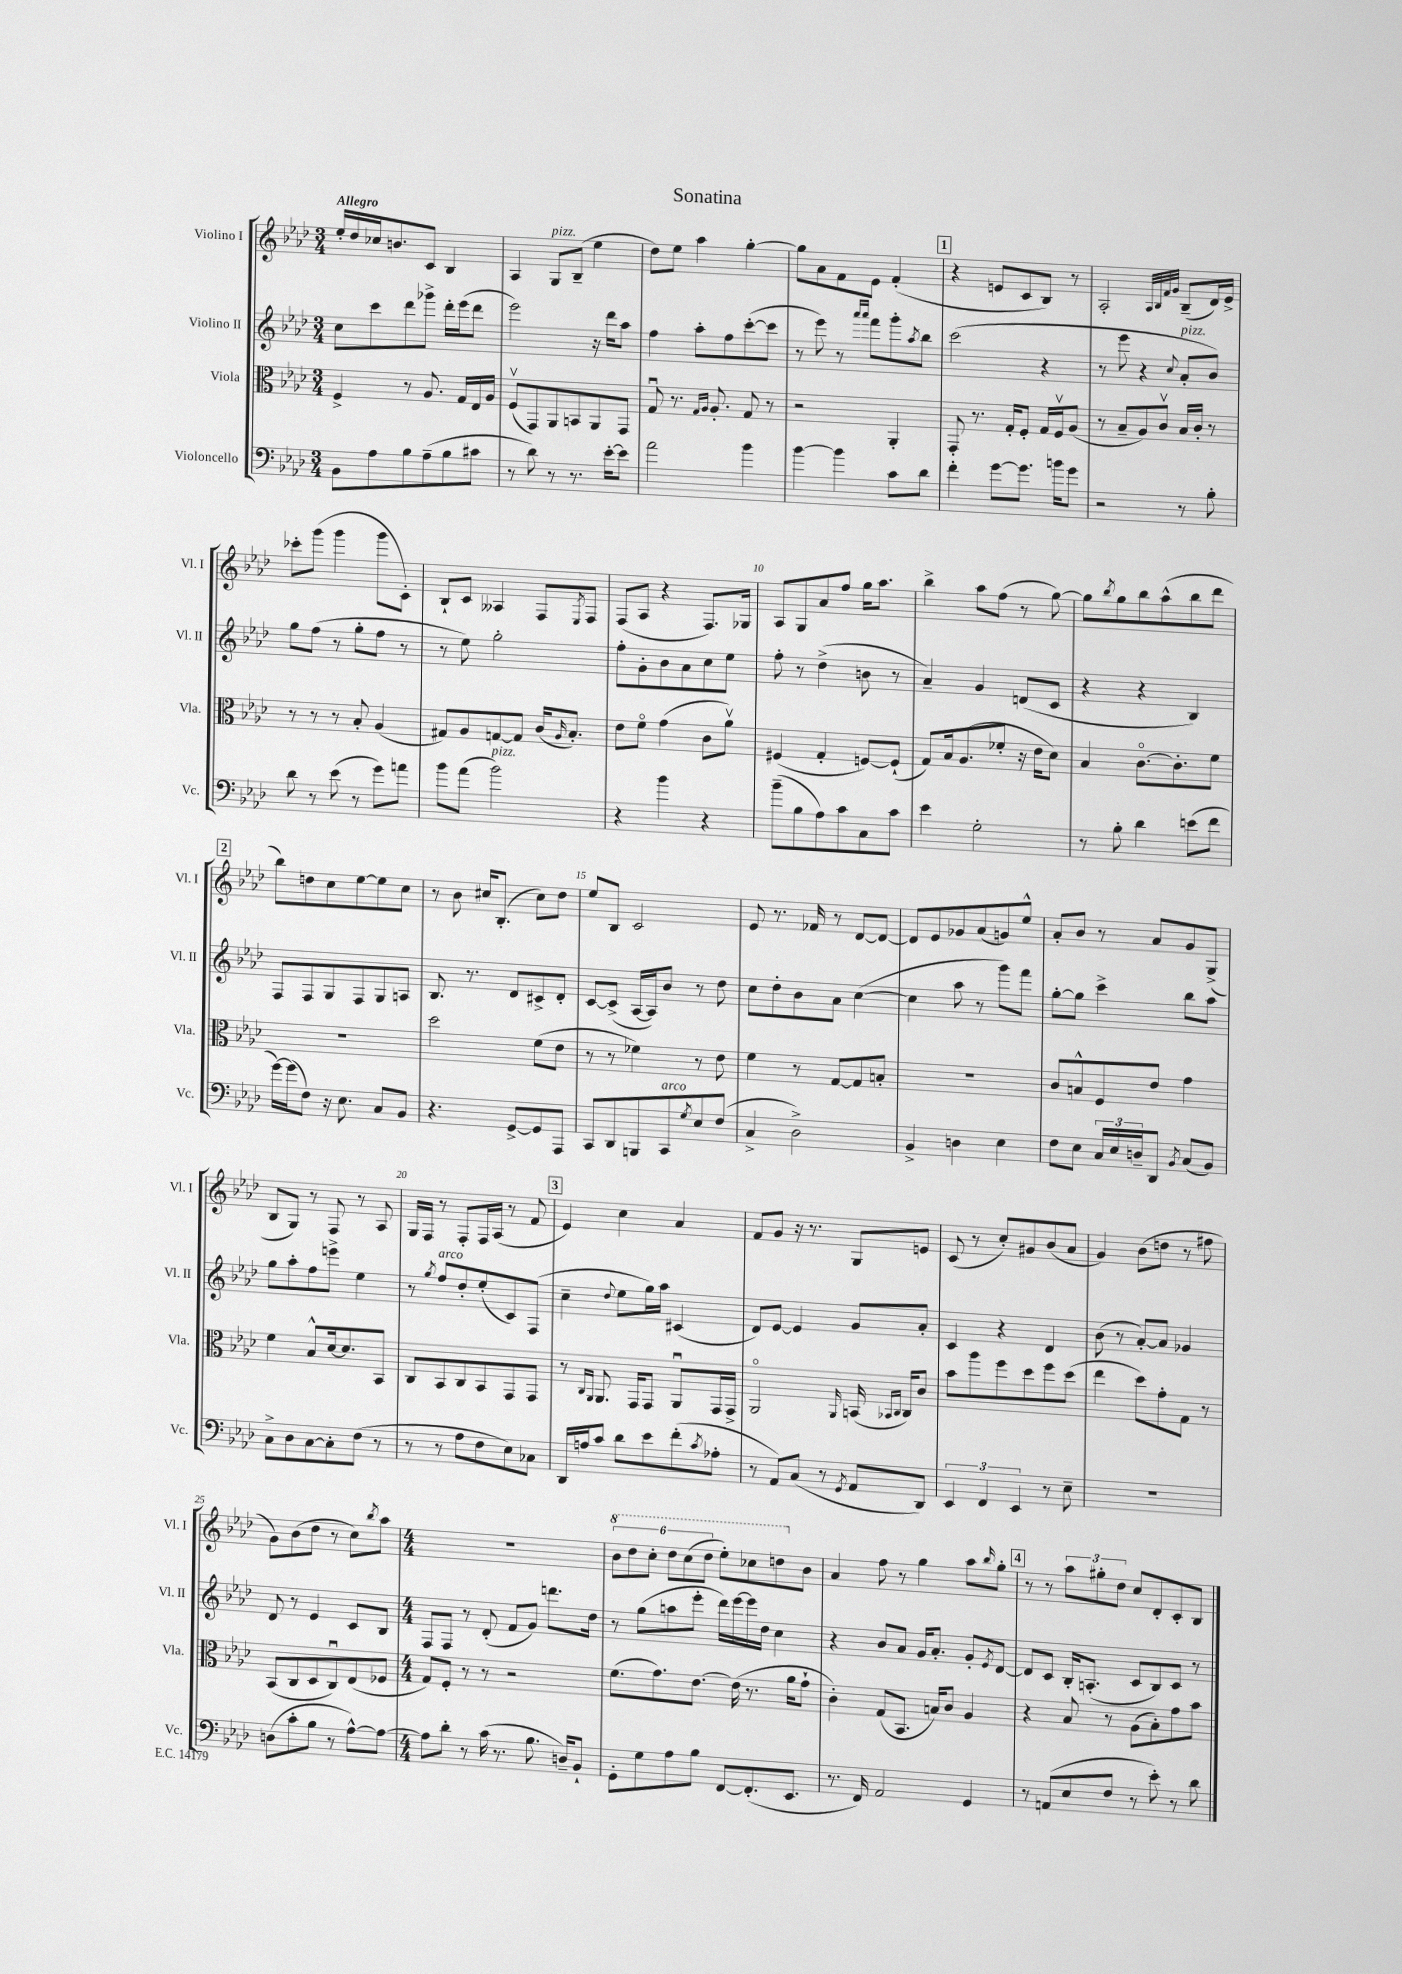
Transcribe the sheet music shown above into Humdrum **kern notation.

**kern	**kern	**kern	**kern
*part4	*part3	*part2	*part1
*staff4	*staff3	*staff2	*staff1
*I"Violoncello	*I"Viola	*I"Violino II	*I"Violino I
*I'Vc.	*I'Vla.	*I'Vl. II	*I'Vl. I
*clefF4	*clefC3	*clefG2	*clefG2
*k[b-e-a-d-]	*k[b-e-a-d-]	*k[b-e-a-d-]	*k[b-e-a-d-]
*M3/4	*M3/4	*M3/4	*M3/4
=1	=1	=1	=1
!	!	!	!LO:TX:a:B:t=Allegro
8BB-\L	4F^/	8cc\L	16ee-'/LL
.	.	.	16dd-/
8A-\	.	8ccc\	16cc-X/J
.	.	.	8.bn/
8B-\	8r	8ddd-\	.
(8A-~\	8.A-/	8ggg-X^\J	8c/J
8B-\	.	16ddd-'\LL	4B-/
.	16G/LL	(16eee-\J	.
8c#X\J	16E-/	8ddd-\J	.
.	16A-/JJ	.	.
=2	=2	=2	=2
8r	(8Fv/L	2eee-\)	4A-/
8d-\)	8GG/)	.	.
!	!	!	!LO:TX:a:i:t=pizz.
8r	8AA-/	.	8G/L
8.r	8BBn/	.	(8B-~/J
.	8AA-/	16r	4ee-\
[16e-'\KL	.	16ddd-\KL	.
8e-\J]	8GG/J	8aa-\J	.
=3	=3	=3	=3
2a-\	8Gu/	4ff\	8dd-\L)
.	8.r	.	8ee-\J
.	.	8aa-'\L	4aa-\
.	16qqG/LL	.	.
.	16qqA-/JJ	.	.
.	8.A-'/	.	.
.	.	8ff\	.
4b-\	8G/	([8ccc'\	[4gg'\
.	8r	8ccc\J]	.
=4	=4	=4	=4
[4b-\	2r	8r	8gg\L]
.	.	8eee-\)	8a-\
4b-\]	.	8r	8f\
.	.	16qqaaa-/LL	.
.	.	16qqaaa-/JJ	.
.	.	8fff\L	8e-\J
8c\L	4AA-'/	8ggg'\	(4f'/
.	.	8qaa-/	.
8d-\J	.	8bb-\J	.
!!LO:REH:place=s1:t=1
=5	=5	=5	=5
4f'\	8GG'/	(2ccc\	4r
.	8.r	.	.
[8g\L	.	.	8en/L
.	16G'/KL	.	.
8.g\J]	8F'/J	.	8c/
.	16G/LL	4r	8B-/J)
16bn\KL	16Fv/J	.	.
8g\J	(8A-/J	.	8r
=6	=6	=6	=6
2r	8r	8r	2A-'/
.	8B-~/L	8eee-\	.
.	8A-/)	4r	.
.	8cv/J	.	.
.	.	.	32qqA-/LLL
.	.	.	32qqB-/
.	.	.	32qqf/
.	.	8qqcc/	32qqg/JJJ
!	!	!LO:TX:a:i:t=pizz.	!
8r	16B-/LL	8a-'/L	(8B-~/L
.	16c'/JJ	.	.
8B-'\	8r	8b-/J)	16d-/L)
.	.	.	16e-^/JJ
!!LO:LB:g=z
=7	=7	=7	=7
8d-\	8r	8gg\L	8ccc-X'\L
8r	8r	(8ff\J	(8ggg\J
(8e-\	8r	8r	4ggg\
8r	8B-'/	8gg'\L	.
8g\L)	(4A-/	8ff\J	8ggg\L
8an\J	.	8r	8c'\J)
=8	=8	=8	=8
8b-\L	8G#X/L)	8r	8B-`/L
(8a-\J	8A-/	8ee-\)	8c/J
!LO:TX:a:i:t=pizz.	!	!	!
2b-\)	[8Gn/	2gg'\	4A--X/
.	8G/J]	.	.
.	(16c/KL	.	8F/L
.	16qqA-/	.	.
.	8.B-'/J)	.	.
.	.	.	8qE-/
.	.	.	8F/J
=9	=9	=9	=9
4r	8e-\L	8ff'\L	(8F/L
.	8f\J	8g'\	8A-/J
4b-\	(4g\	8b-\	4r
.	.	8a-\	.
4r	8c\L	8cc\	8.F/L)
.	8a-v\J)	8ee-\J	.
.	.	.	16G-X/Jk
=10	=10	=10	=10
(8b-~\L	(4F#X/	8ff'\	8A-/L
8B-\	.	8r	8G/
8A-\)	4G'/	(4dd-^\	8a-/
8c\	.	.	8ff/J
8C\	[8Fn/L)	8bn\	16gg\KL
.	.	.	8.aa-\J
8c\J	(8F`/J]	8r	.
=11	=11	=11	=11
4e-\	8G/L)	4a-~/)	4bb-^\
.	16B-/k	.	.
.	(8.A-/	.	.
2G'\	.	4g/	8aa-\L
.	8f-X'/J	.	(8ff\J
.	16r	(8dn/L	8r
.	16e-\KL	.	.
.	8d-\J)	8c/J	[8gg\)
=12	=12	=12	=12
8r	4B-/	4r	8gg\L]
.	.	.	8qbb-/
8B-'\	.	.	8gg\
4d-\	[8.c\L	4r	8bb-\
.	.	.	(8aa-^^\
.	8.c'\]	.	.
(8en\L	.	4B-/)	8bb-\
8f\J	8f\J	.	8ddd-\J
!!LO:LB:g=z
!!LO:REH:place=s1:t=2
=13	=13	=13	=13
[16g\LL)	2.r	8F/L	8bb-\L)
(16g\J]	.	.	.
8F\J)	.	8F/	8ddn\
16r	.	8G/	8cc\
8.E-\	.	.	.
.	.	8F/	[8ee-\
8C/L	.	8G/	8ee-\]
8BB-/J	.	8An/J	8cc\J
=14	=14	=14	=14
4.r	2dd-\	8.B-/	8r
.	.	.	8b-\
.	.	8.r	.
.	.	.	16cc#X/KL
.	.	.	(8.B-'/J
[8GG^/L	.	8d-/L	.
8GG/]	(8f\L	8c#X^/	8cc#\L)
8AAA-/J	8e-\J	8d-'/J	8dd-\J
=15	=15	=15	=15
8CC/L	8r	[8c/L	8ee-/L
8DD-/	8r	(8c^/J]	8B-/J
8BBBn/	4f-X\)	[16A-/LL	2c/
.	.	16A-/J])	.
!LO:TX:a:i:t=arco	!	!	!
8CC/	.	8b-/J	.
8qG/	.	.	.
8E-/	8r	8r	.
(8F/J	8e-\	8dd-\	.
=16	=16	=16	=16
4C^/	4f\	8cc\L	8e-/
.	.	8dd-'\	8.r
2D-^\)	8r	8b-\	.
.	.	.	16f-X/
.	[8G/L	8a-\J	8r
.	8G/]	([4cc\	[8d-/L
.	8Bn'/J	.	8d-/J_
=17	=17	=17	=17
4BB-^/	2.r	4cc\]	8d-/L]
.	.	.	8e-/
4Dn\	.	8aa-\	8g-X/
.	.	8r	(8a-/
4E-\	.	8ggg\L)	8gn/)
.	.	8fff\J	8ee-^^/J
=18	=18	=18	=18
8F\L	8c/L	[8gg'\L	8a-'/L
8E-\J	8Bn^^/	8gg\J]	8b-/J
24C/LL	8F/	4ccc^\	8r
24E-/	.	.	.
24Dn~/J	.	.	.
8DD-/J	8e-/J	.	8a-/L
8qBB-/	.	.	.
(8C/L	4g\	8bb-\L	8g/
8BB-/J)	.	8aa-\J	(8G^/J
!!LO:LB:g=z
=19	=19	=19	=19
8C^\L	4f\	8gg\L	8B-/L
8D-\	.	8aa-'\	8G/J)
[8C\	8B-^^/L	8ff\	8r
8C'\]	[16d-/k	8eeen^\J	8F/
.	8.d-/]	.	.
(8F\J	.	4ee-\	8r
8r	8BB-/J	.	8A-/
=20	=20	=20	=20
8r	8C/L	8r	16G/LL
.	.	.	16F/JJ
.	.	8qgg/	.
!	!	!LO:TX:a:i:t=arco	!
8r	8BB-/	8ff/L	8r
8A-\L	8C/	8dd-'/	8F'/L
8F\	8BB-/	(8ee-'/	16F/L
.	.	.	(16A-/JJ
8E-\)	8GG/	8c/)	8r
8C-X\J	8GG/J	(8F/J	8f/
!!LO:REH:place=s1:t=3
=21	=21	=21	=21
16DD-/LL	8r	4cc~\	4e-/)
16An/J	.	.	.
.	16qqC/LL	.	.
.	16qqAA-/JJ	.	.
8c/J	8.AA-/	.	.
.	.	8qqdd-/	.
8d-\L	.	8ee-\L	4cc\
.	16GG/KL	.	.
8e-\	8GG/J	16gg\L)	.
.	.	16aa-\JJ	.
(8f'\	8AA-u/L	(4c#X/	4a-/
8qc/	.	.	.
8A-X'\J	16GG/L	.	.
.	16GG^/JJ	.	.
=22	=22	=22	=22
8r	2AA-/	8d-/L)	8f/L
8AA-/L)	.	[8e-/J	8g/J
(8C/J	.	4e-/]	16r
.	.	.	8.r
8r	.	.	.
8qGG/	16qqAA-/	.	.
8AA-/L	(16BBn/	8g/L	8G/L
.	16qqBB-X/LL	.	.
.	16qqC/JJ	.	.
.	16C/KL)	.	.
8DD-/J)	8c/J	8a-'/J	8en/J
=23	=23	=23	=23
6EE-/	8b-\L	4c/	(8c/
.	8aa-\	.	8r
6FF/	.	.	.
.	8ff\	4r	8cc'/L)
6EE-/	.	.	.
.	8dd-\	.	8g#X/
8r	8ff\	4d-/	(8b-/
8E-~\	(8dd-\J	.	8a-/J
=24	=24	=24	=24
2.r	4ee-\	(8b-\	4g/)
.	.	8r	.
.	8dd-\L)	[8a-'/L)	(8b-\L
.	8g'\	8a-/J]	8ddn\J
.	8G\J	4g-X/	8r
.	8r	.	8ff#X\
!!LO:LB:g=z
=25	=25	=25	=25
(8Dn\L	(8BB-/L	8d-/	8g\L)
8c'\	8C/	8r	(8b-\
8B-\J	8D-/	4e-/	8dd-\J
8r	8Cu/)	.	8r
[8A-^^\L)	(8E-/	8c/L	8cc\L)
.	.	.	8qbb-/
8A-\J_	8F-X/J	8B-/J	8aa-\J
=26	=26	=26	=26
*M4/4	*M4/4	*M4/4	*M4/4
8A-\L]	8G/L)	8F/L	1r
8d-'\J	8F'/J	8F/J	.
8r	8r	8r	.
(16c\	8r	(8d-'/	.
8.r	.	.	.
.	2r	8f/L	.
8.B-\	.	8g/J)	.
.	.	8.dddn\L	.
16Dn~/KL)	.	.	.
8BB-`/J	.	.	.
.	.	16dd-\Jk	.
=27	=27	=27	=27
*	*	*	*8va
8GG'\L	(8.f\L	8r	12bb-\L
.	.	.	12ddd-\
8G\	.	(8gg\L	.
.	.	.	12ccc'\J
.	8.g\)	.	.
8A-\	.	8aan\	12ddd-\L
.	.	.	(12ccc\
8B-\J	[8.e-\J	8eee-'\J	.
.	.	.	12ddd-\J
[8FF/L	.	16ddd-\LL)	8eee-'\L)
.	(16e-\]	[16eee-\	.
(8.FF'/]	8.r	16eee-\]	8ccc-X\
.	.	16dd-\JJ	.
.	.	4cc\	8dddn\
8.EE-/J	16a-\KL	.	.
*	*	*	*X8va
.	8g`\J	.	8b-\J
=28	=28	=28	=28
8.r	4c'\)	4r	4a-/
16FF/)	.	.	.
2AA-/	(8G/L	8b-/L	8ff\
.	8.BB-/J	8a-/J	8r
.	.	16g/KL	4gg\
.	16Bn/KL)	8.a-'/J	.
.	8c/J	.	.
4GG/	4A-/	8g'/L	8aa-\L
.	.	8qe-/	16qqbb-/
.	.	[8d-/J	8gg'\J
!!LO:REH:place=s1:t=4
=29	=29	=29	=29
8r	4r	8d-/L]	8r
(8AAn/L	.	8c/J	8r
8E-/	8B-/	16B-'/KL	12aa-\L
.	.	(8.An'/J	.
.	.	.	12gg#X'\
8F/J	8r	.	.
.	.	.	12dd-\J
8r	(8A-\L	8c/L	8cc/L
8e-'\)	8B-'\)	8B-/)	8d-'/
8r	8g\	8c/J	8c'/
8d-\	8b-\J	8r	8B-/J
==	==	==	==
*-	*-	*-	*-
